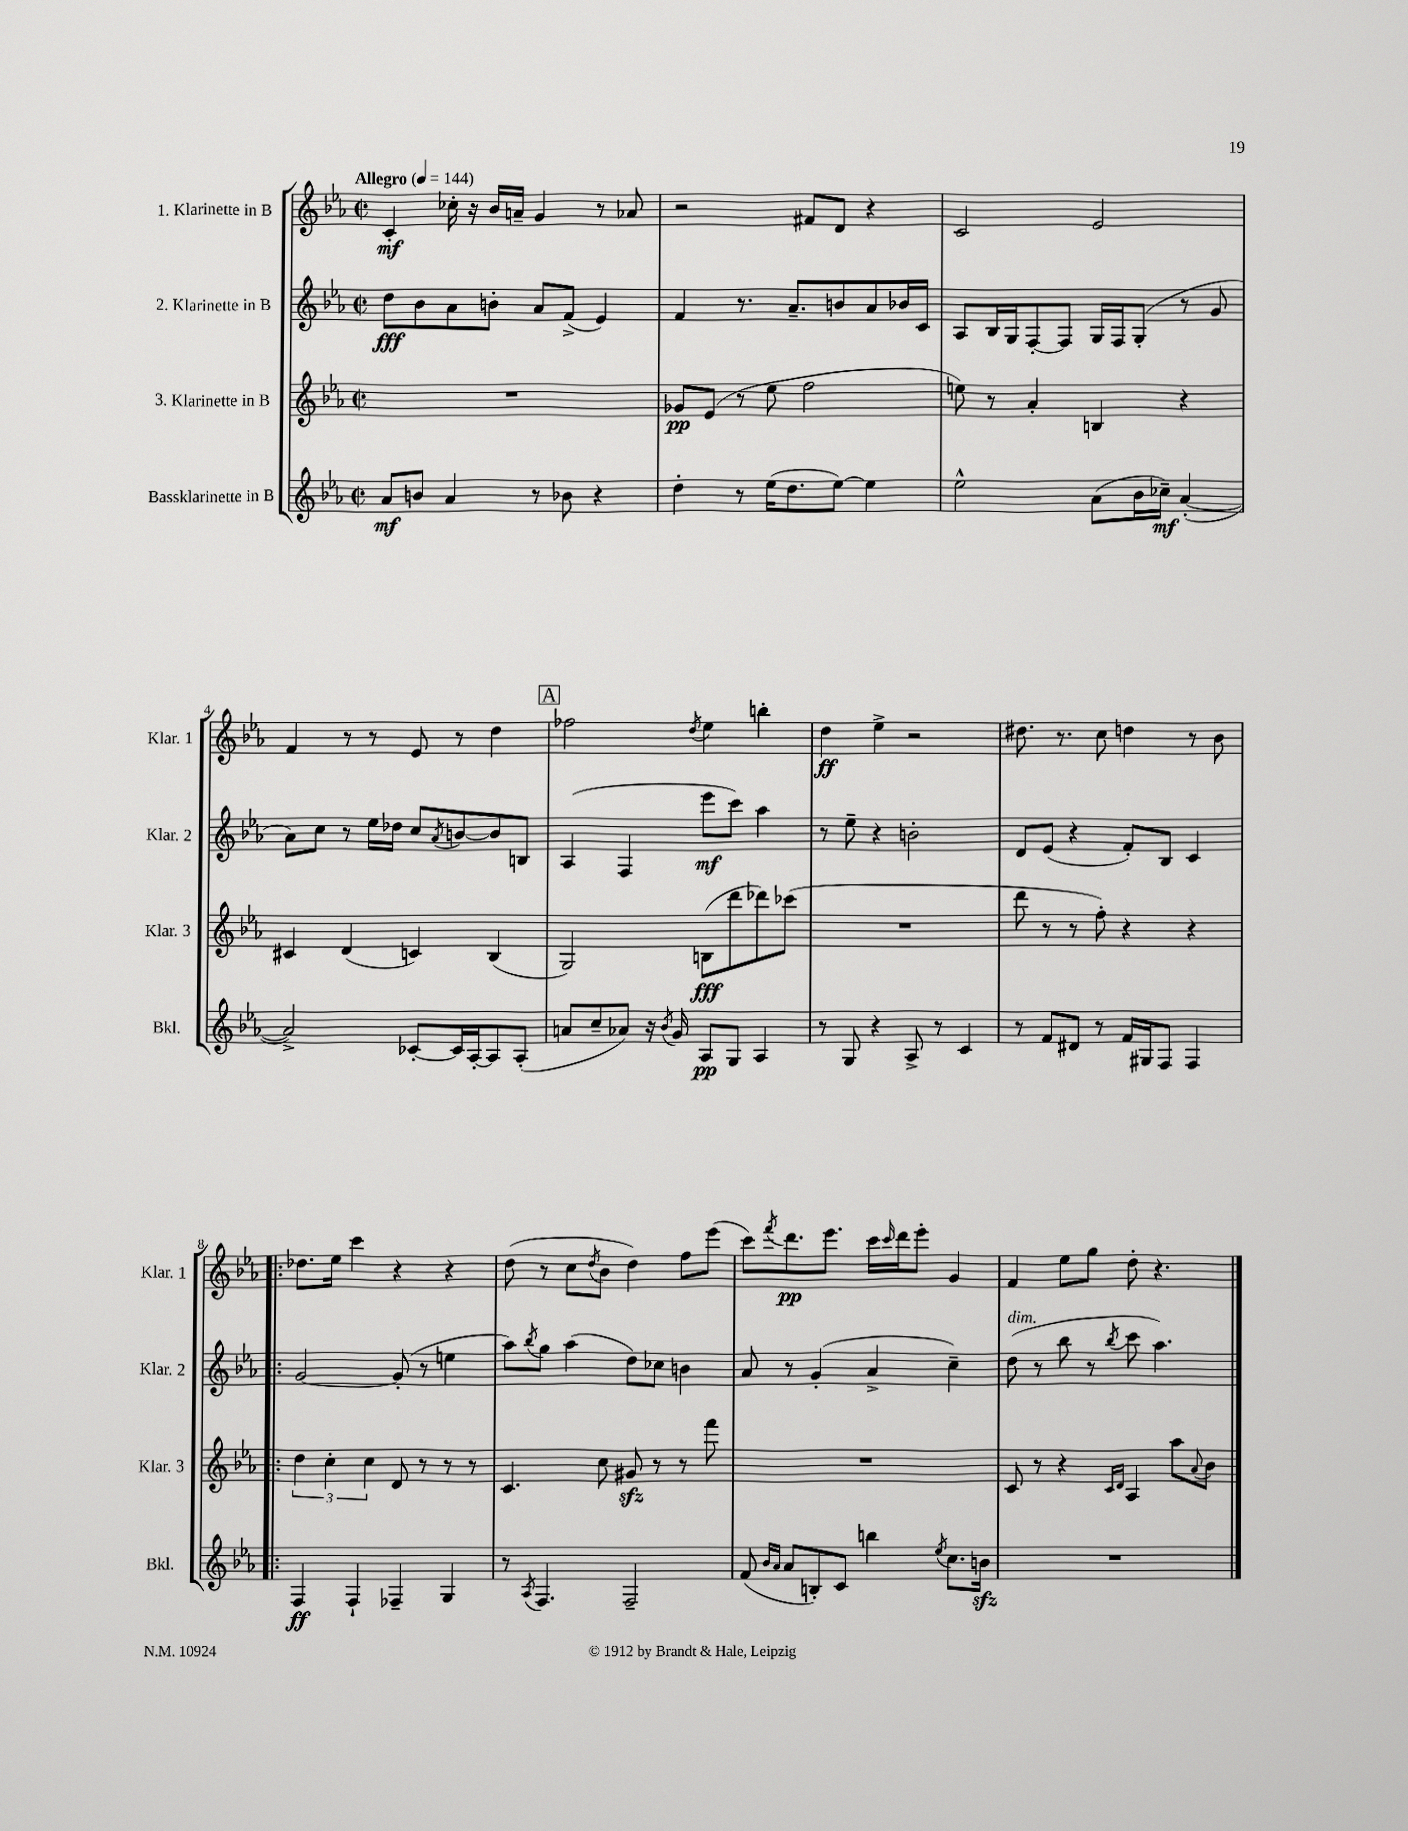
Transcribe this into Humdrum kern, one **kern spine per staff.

**kern	**kern	**kern	**kern
*staff4	*staff3	*staff2	*staff1
*clefG2	*clefG2	*clefG2	*clefG2
*k[b-e-a-]	*k[b-e-a-]	*k[b-e-a-]	*k[b-e-a-]
*M2/2	*M2/2	*M2/2	*M2/2
*met(c|)	*met(c|)	*met(c|)	*met(c|)
*MM144	*MM144	*MM144	*MM144
8a-	1r	8dd	4c'
8b	.	8b-	.
4a-	.	8a-	16cc-'
.	.	.	16r
.	.	8b'	16b-
.	.	.	16a~
8r	.	8a-	4g
8b-	.	(8f^	.
4r	.	4e-)	8r
.	.	.	8a-
=	=	=	=
4dd'	8g-	4f	2r
.	(8e-	.	.
8r	8r	8.r	.
(16ee-	8ee-	.	.
8.dd	.	8.a-~	.
.	2ff	.	8f#
[8ee-)	.	8b	8d
4ee-]	.	8a-	4r
.	.	16b-	.
.	.	16c	.
=	=	=	=
2ee-^^	8ee)	8A-	2c
.	8r	16B-	.
.	.	16G	.
.	4a-'	[8F'	.
.	.	8F]	.
(8a-	4B	16G	2e-
.	.	16F	.
16b-	.	(8G'	.
16cc-~)	.	.	.
([4a-'	4r	8r	.
.	.	8g	.
=	=	=	=
2a-^])	4c#	8a-)	4f
.	.	8cc	.
.	(4d	8r	8r
.	.	16ee-	8r
.	.	16dd-	.
[8c-'	4c)	8cc	8e-
.	.	8qa-	.
16c-]	.	[8b	8r
[16A-'	.	.	.
8A-]	(4B-	8b]	4dd
(8A-'	.	8B	.
=	=	=	=
8a	2G)	(4A-	2ff-
8cc~	.	.	.
8a-)	.	4F	.
16r	.	.	.
8qb-	.	.	.
16g	.	.	.
.	.	.	8qdd
8A-	(8B	8eee-	4ee-
8G	8ddd	8ccc)	.
4A-	8ddd-)	4aa-	4bb'
.	(8ccc-	.	.
=	=	=	=
8r	1r	8r	4dd
8G	.	8ee-~	.
4r	.	4r	4ee-^
8A-^	.	2b'	2r
8r	.	.	.
4c	.	.	.
=	=	=	=
8r	8ddd	8d	8.dd#
8f	8r	(8e-	.
.	.	.	8.r
8d#	8r	4r	.
8r	8ff')	.	8cc
16f	4r	8f')	4dd
16G#	.	.	.
8F	.	8B-	.
4F	4r	4c	8r
.	.	.	8b-
=!|:	=!|:	=!|:	=!|:
4F	6dd	[2g	8.dd-
.	6cc'	.	.
.	.	.	16ee-
4F`	.	.	4ccc
.	6cc	.	.
4F-~	8d	(8g']	4r
.	8r	8r	.
4G	8r	4ee	4r
.	8r	.	.
=	=	=	=
8r	4.c	8aa-)	(8dd
8qA-	.	8qbb-	.
4.F	.	8gg	8r
.	.	(4aa-	8cc
.	.	.	8qdd
.	8cc	.	8b-
2F~	8g#	8dd)	4dd)
.	8r	8cc-	.
.	8r	4b	8ff
.	8fff	.	(8eee-
=	=	=	=
(8f	1r	8a-	8ccc)
16qqb-	.	.	.
16qqa-	.	.	8qfff
8a-	.	8r	8.ddd
8B')	.	(4g'	.
.	.	.	8.eee-
8c	.	.	.
4bb	.	4a-^	16ccc
.	.	.	16qqccc
.	.	.	16ddd
.	.	.	8eee-'
8qee-	.	.	.
8.cc	.	4cc~)	4g
16b	.	.	.
=	=	=	=
1r	8c	(8dd	4f
.	8r	8r	.
.	4r	8bb-	8ee-
.	.	8r	8gg
.	16qqc	.	.
.	16qqd	8qbb-	.
.	4A-	8ccc	8dd'
.	.	4.aa-)	4.r
.	8aa-	.	.
.	8qqa-	.	.
.	8b-	.	.
==	==	==	==
*-	*-	*-	*-
